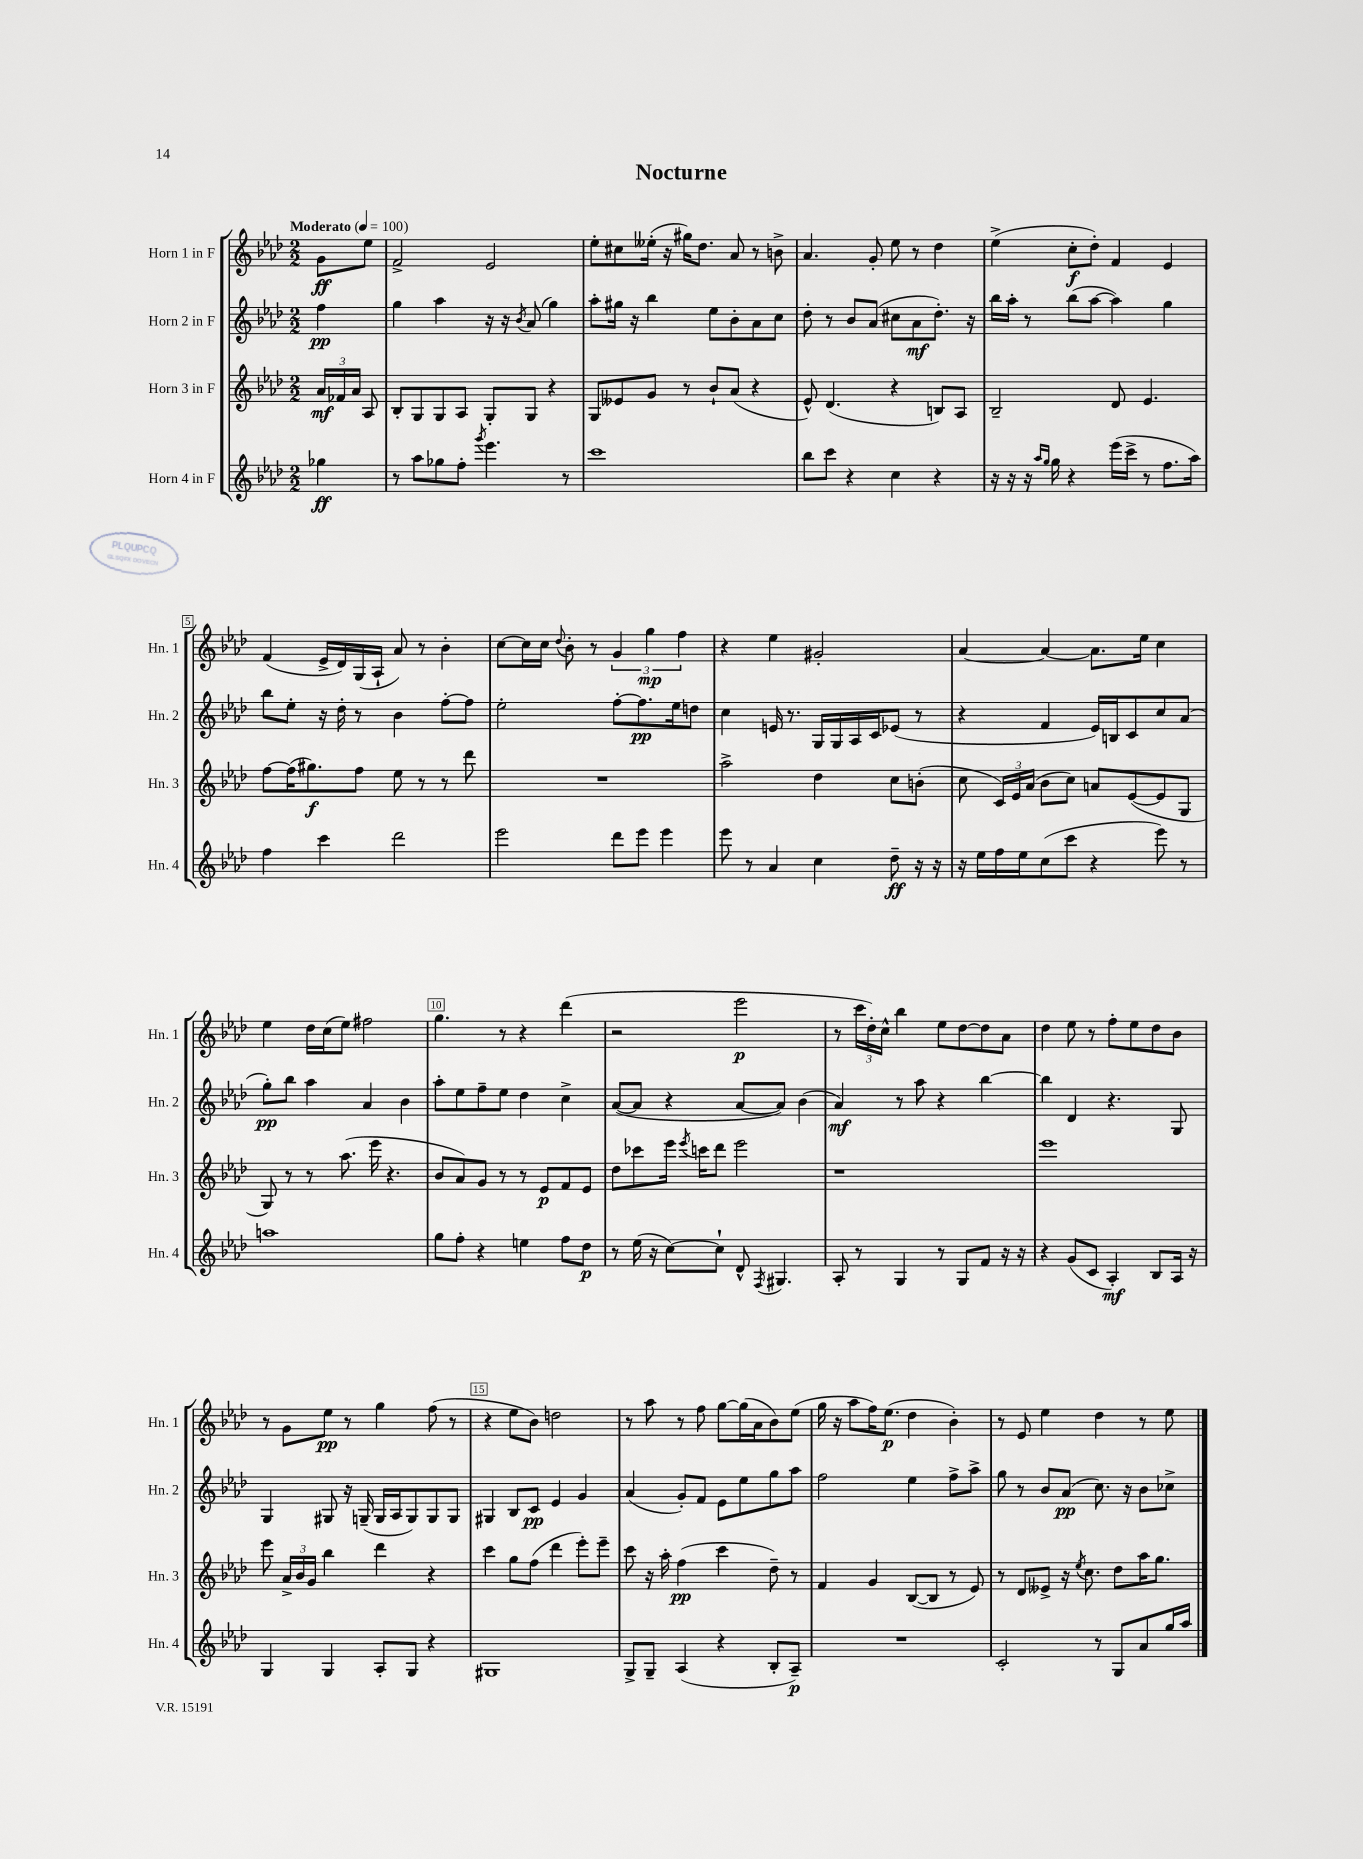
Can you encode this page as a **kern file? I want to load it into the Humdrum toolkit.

**kern	**kern	**kern	**kern
*staff4	*staff3	*staff2	*staff1
*clefG2	*clefG2	*clefG2	*clefG2
*k[b-e-a-d-]	*k[b-e-a-d-]	*k[b-e-a-d-]	*k[b-e-a-d-]
*M2/2	*M2/2	*M2/2	*M2/2
*MM100	*MM100	*MM100	*MM100
4gg-	24a-	4ff	8g
.	24f-	.	.
.	24a-	.	.
.	8A-	.	8ee-
=	=	=	=
8r	8B-'	4gg	2f^
8aa-	8G	.	.
8gg-	8G	4aa-	.
8ff'	8A-	.	.
8qggg	.	.	.
4.eee-	8G'	16r	2e-
.	.	16r	.
.	.	8qb-	.
.	8G	(8a-	.
.	4r	4gg)	.
8r	.	.	.
=	=	=	=
1ccc	8G	8aa-'	8ee-'
.	8e--	16gg#	8cc#
.	.	16r	.
.	8g	4bb-	(16ee--'
.	.	.	16r
.	8r	.	16gg#)
.	.	.	8.dd-
.	8b-`	8ee-	.
.	(8a-	8b-'	8a-
.	4r	8a-	8r
.	.	8cc	8b^
=	=	=	=
8bb-	8e-^^)	8dd-'	4.a-
8ccc	(4.d-	8r	.
4r	.	8b-	.
.	.	(8a-	8g'
4cc	4r	8cc#	8ee-
.	.	8a-	8r
4r	8B)	8.dd-')	4dd-
.	8A-	.	.
.	.	16r	.
=	=	=	=
16r	2B-~	16bb-	(4ee-^
16r	.	16aa-'	.
16r	.	8r	.
16qqaa-	.	.	.
16qqgg	.	.	.
16gg	.	.	.
4r	.	(8bb-	8cc'
.	.	[8aa-	8dd-')
(16eee-	8d-	4aa-])	4f
16ccc^	.	.	.
8r	4.e-	.	.
8.ff	.	4gg	4e-
16aa-)	.	.	.
=	=	=	=
4ff	[8ff	8bb-	(4f
.	(16ff]	8ee-'	.
.	8.gg#)	.	.
4ccc	.	16r	16e-^
.	.	16dd-'	16d-)
.	8ff	8r	(16G
.	.	.	16A-`
2ddd-	8ee-	4b-	8a-)
.	8r	.	8r
.	8r	[8ff'	4b-'
.	8ddd-	8ff]	.
=	=	=	=
2eee-	1r	2ee-'	[8cc
.	.	.	16cc]
.	.	.	16cc
.	.	.	8qqdd-
.	.	.	8b-'
.	.	.	8r
8ddd-	.	[8ff'	6g
8eee-	.	8.ff]	.
.	.	.	6gg
4eee-	.	.	.
.	.	16ee-	.
.	.	.	6ff
.	.	8dd	.
=	=	=	=
8eee-	2aa-^	4cc	4r
8r	.	.	.
4a-	.	16e	4ee-
.	.	8.r	.
4cc	4dd-	16G	2g#'
.	.	16G	.
.	.	16A-	.
.	.	16c	.
8dd-~	8cc	(8e-	.
16r	(8b'	8r	.
16r	.	.	.
=	=	=	=
16r	8cc	4r	[4a-
16ee-	.	.	.
16ff	24c)	.	.
.	24e-	.	.
16ee-	.	.	.
.	(24a-	.	.
(8cc	8b-	4f	4a-_
8ccc	8cc)	.	.
4r	8a	16e-)	8.a-]
.	.	16B	.
.	([8e-	8c	.
.	.	.	16ee-
8eee-)	8e-]	8cc	4cc
8r	8G	(8a-	.
=	=	=	=
1aa	8G)	8gg')	4ee-
.	8r	8bb-	.
.	8r	4aa-	16dd-
.	.	.	(16cc
.	(8.aa-	.	8ee-)
.	.	4a-	2ff#
.	16eee-	.	.
.	4.r	.	.
.	.	4b-	.
=	=	=	=
8gg	8b-	8aa-'	4.gg
8ff'	8a-)	8ee-	.
4r	8g	8ff~	.
.	8r	8ee-	8r
4ee	8r	4dd-	4r
.	8e-	.	.
8ff	8f	4cc^	(4ddd-
8dd-	8e-	.	.
=	=	=	=
8r	8dd-	([8a-	2r
(16ee-	8ccc-	8a-]	.
16r	.	.	.
[8cc)	16eee-	4r	.
.	8qeee-	.	.
.	16ccc	.	.
8cc`]	8ddd-	.	.
8d-^^	2eee-	[8a-	2eee-
8qF	.	.	.
4.G#	.	8a-])	.
.	.	(4b-	.
=	=	=	=
8A-'	1r	4a-)	8r
8r	.	.	24ccc
.	.	.	24dd-')
.	.	.	24cc^^
4G	.	8r	4bb-
.	.	8aa-	.
8r	.	4r	8ee-
8G	.	.	[8dd-
8f	.	[4bb-	8dd-]
16r	.	.	8a-
16r	.	.	.
=	=	=	=
4r	1eee-	4bb-]	4dd-
(8g	.	4d-	8ee-
8c	.	.	8r
4A-')	.	4.r	8ff'
.	.	.	8ee-
8B-	.	.	8dd-
16A-	.	8G	8b-
16r	.	.	.
=	=	=	=
4G	8eee-	4G	8r
.	24a-^	.	8g
.	24b-	.	.
.	24g	.	.
4G	4bb-	8G#	8ee-
.	.	16r	8r
.	.	(16G~	.
8A-'	4ddd-	16G	4gg
.	.	16A-	.
8G	.	8G)	.
4r	4r	8G	(8ff
.	.	8G	8r
=	=	=	=
1G#	4ccc	4G#	4r
.	8gg	8B-	8ee-
.	(8ff	8c	8b-)
.	4ddd-	4e-	2dd
.	8eee-')	4g	.
.	8eee-~	.	.
=	=	=	=
8G^	8ccc	(4a-	8r
8G~	16r	.	8aa-
.	16aa-'	.	.
(4A-	(4ff	8g')	8r
.	.	8f	8ff
4r	4ccc	8e-	[8gg
.	.	8ee-	(16gg]
.	.	.	16a-
8B-'	8dd-~)	8gg	8b-)
8A-~)	8r	8aa-	(8ee-
=	=	=	=
1r	4f	2ff	16gg
.	.	.	16r
.	.	.	8aa-
.	4g	.	16ff)
.	.	.	(8.ee-
.	([8B-	4ee-	4dd-
.	8B-]	.	.
.	8r	8ff^	4b-')
.	8e-)	8aa-^	.
=	=	=	=
2c'	8r	8gg	8r
.	8d-	8r	8e-
.	8e--^	8b-	4ee-
.	16r	(8a-	.
.	8qee-	.	.
.	8.cc	.	.
8r	.	8.cc)	4dd-
8G	8dd-	.	.
.	.	16r	.
8a-	16aa-	8b-	8r
.	8.gg	.	.
16gg	.	8cc-^	8ee-
16aa-	.	.	.
==	==	==	==
*-	*-	*-	*-
